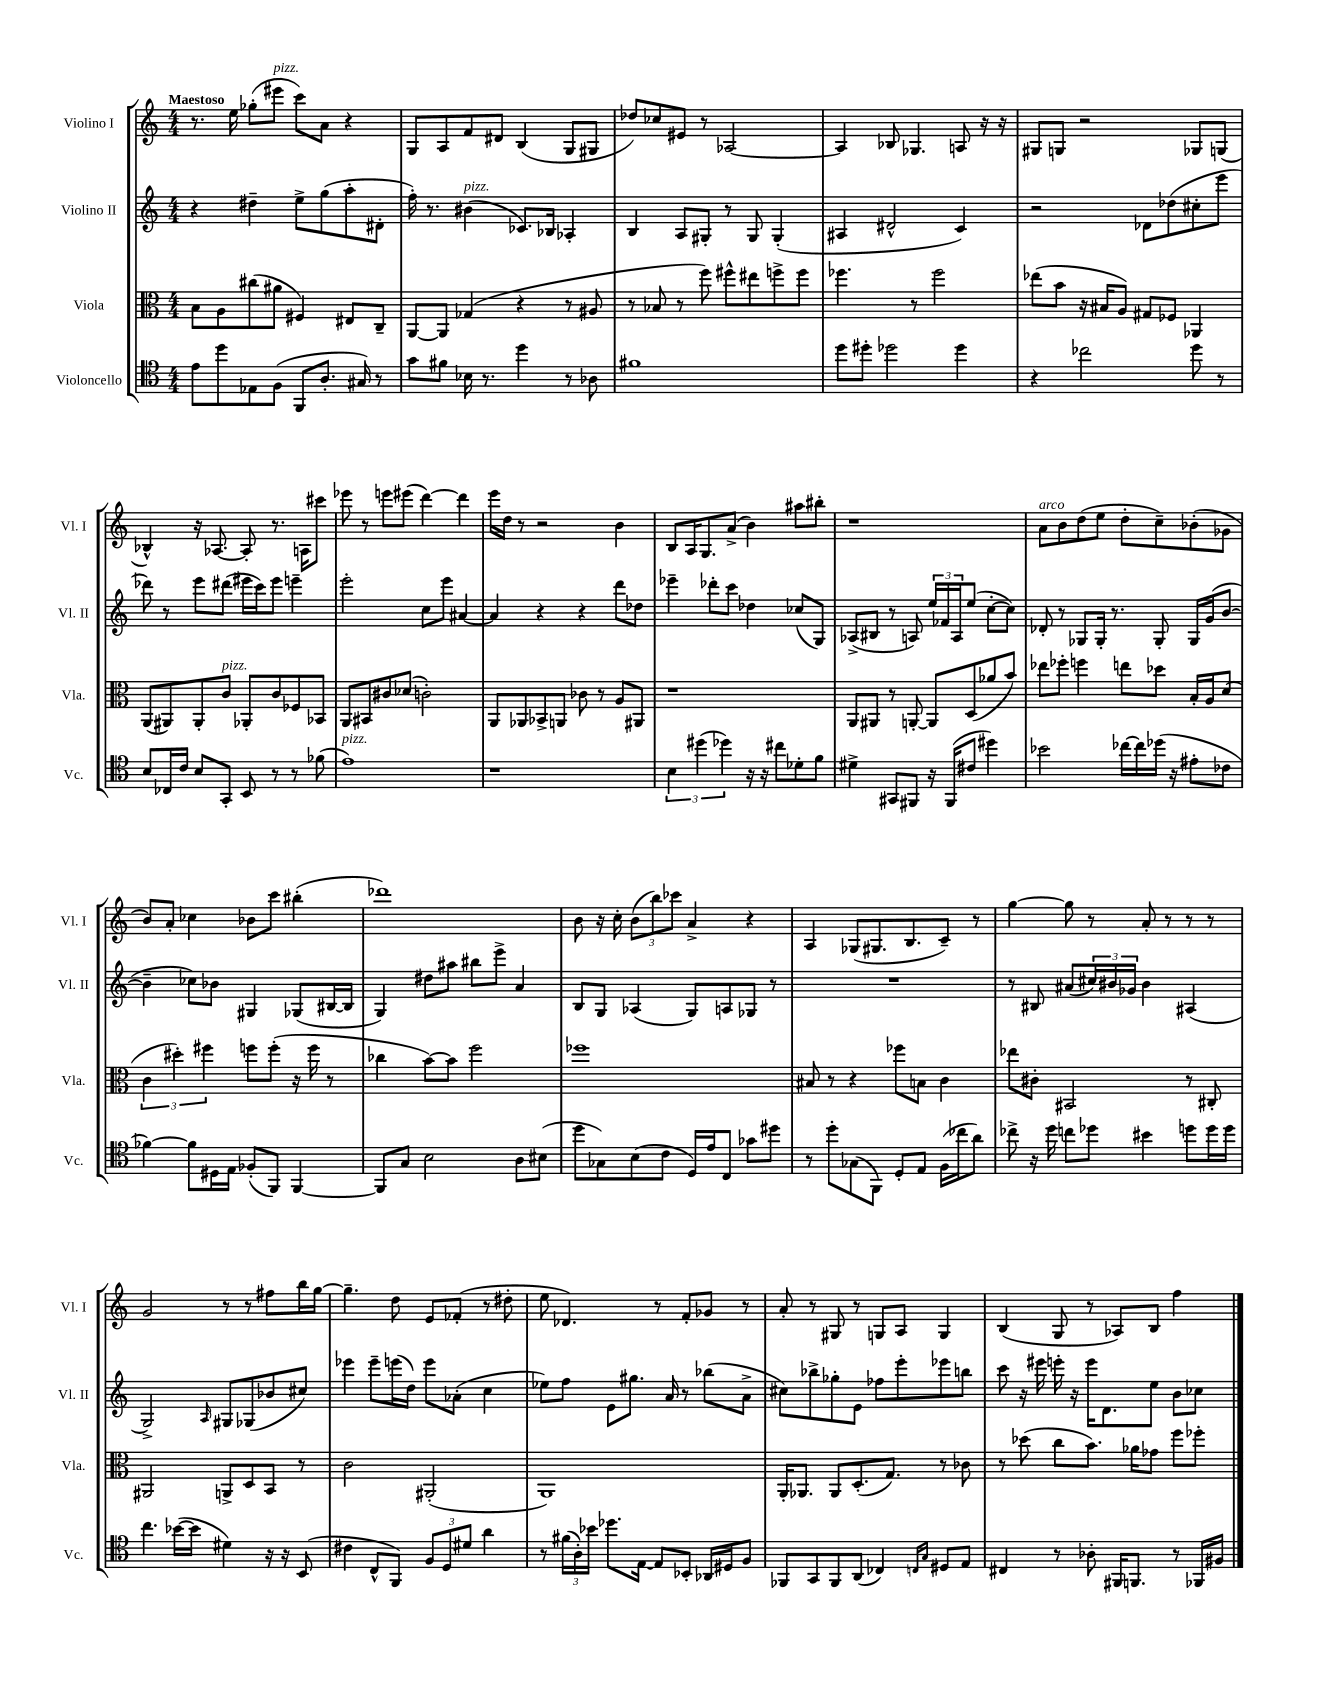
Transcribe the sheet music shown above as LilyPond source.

<<
\new StaffGroup <<
\new Staff = "s0" \with { instrumentName = "Violino I" shortInstrumentName = "Vl. I" } {
    \clef treble \key c \major \numericTimeSignature \time 4/4 \tempo "Maestoso"
    r8. e''16 ges''8-.( eis'''8^\markup { \italic "pizz." } c'''8) a'8 r4 |
    g8 a8 f'8 dis'8 b4( g8 gis8 |
    des''8) ces''8 eis'8 r8 aes2~ |
    aes4 bes8 ges4. a8 r16 r16 |
    gis8 g8 r2 ges8 g8( |
    bes4-^) r16 aes8.~ aes8-. r8. a16 cis'''8 |
    ees'''8 r8 e'''8 eis'''8( d'''4~) d'''4 |
    e'''16 d''16 r8 r2 b'4 |
    b8 a16 g8. a'8->( b'4) ais''8 bis''8-. |
    r1 |
    a'8^\markup { \italic "arco" } b'8 d''8( e''8 d''8-. c''8--) bes'8-.( ges'8 |
    b'8) a'8-. ces''4 bes'8 c'''8 bis''4-.( |
    des'''1) |
    b'8 r16 c''16-. \tuplet 3/2 { b'8( b''8) ces'''8 } a'4-> r4 |
    a4 ges8( gis8. b8. c'8--) r8 |
    g''4~ g''8 r8 a'8-. r8 r8 r8 |
    g'2 r8 r8 fis''8 b''16 g''16~ |
    g''4.-- d''8 e'8 fes'8-.( r8 dis''8-. |
    e''8 des'4.) r8 f'8-. ges'8 r8 |
    a'8-. r8 gis8 r8 g8 a8 g4 |
    b4( g8 r8 aes8) b8 f''4 \bar "|." |
}
\new Staff = "s1" \with { instrumentName = "Violino II" shortInstrumentName = "Vl. II" } {
    \clef treble \key c \major \numericTimeSignature \time 4/4
    r4 dis''4-- e''8-> g''8( a''8-. dis'8-. |
    f''16-.) r8. bis'4^\markup { \italic "pizz." }( ces'8.) bes16 aes4-. |
    b4 a8 gis8-. r8 gis8 gis4-.( |
    ais4 dis'2-^ c'4) |
    r2 des'8 des''8( cis''8-. e'''8 |
    des'''8) r8 e'''8 dis'''8( eis'''16 c'''16) eis'''8 e'''4-- |
    e'''2-. c''8 e'''8 ais'4~ |
    ais'4 r4 r4 d'''8 des''8 |
    ees'''4-- des'''8-. c'''8 des''4 ces''8( g8) |
    aes8->( bis8 r8 a8) \tuplet 3/2 { e''16 fes'16 a16 } e''8( c''8~-. c''8) |
    des'8-. r8 ges8 ges16-. r8. ges8-. ges16 g'16( b'8~ |
    b'4-- ces''8) bes'8 gis4 ges8( bis16~ bis16 |
    g4) dis''8 ais''8 bis''8 e'''8-> a'4 |
    b8 g8 aes4( g8) a8 ges8 r8 |
    R1 |
    r8 bis8 ais'8( \tuplet 3/2 { cis''16) bis'16 ges'16 } bis'4 ais4( |
    g2->) \grace { a16 } gis8 ges8( bes'8 cis''8) |
    ees'''4 ees'''8-- e'''16( d''16) e'''8 aes'8-.( c''4 |
    ees''8) f''8 e'8 gis''8. a'16 r8 bes''8( a'8-> |
    cis''8) bes''8-> ges''8-. e'8 fes''8 e'''8-. ees'''8 b''8 |
    c'''8 r16 eis'''16 e'''16-. r16 e'''16 d'8. e''8 b'8 ces''8 \bar "|." |
}
\new Staff = "s2" \with { instrumentName = "Viola" shortInstrumentName = "Vla." } {
    \clef alto \key c \major \numericTimeSignature \time 4/4
    b8 a8 cis''8( ais'8 fis4) eis8 c8-- |
    a,8~ a,8 ges4( r4 r8 ais8 |
    r8 bes8 r8 f''8) fis''8-^ eis''8 f''8-> f''8 |
    fes''4. r8 fes''2 |
    ees''8( b'8 r16 bis16 a8) gis8 fes8 aes,4 |
    a,8( ais,8) ais,8-. c'8^\markup { \italic "pizz." } aes,8-. c'8 fes8 bes,8 |
    a,8 bis,8 cis'8 des'8( c'2-.) |
    a,8 aes,8 bes,8-> a,8 ces'8 r8 a8 ais,8 |
    r1 |
    a,8 ais,8 r8 a,8~-. a,8 d8( aes'8 b'8) |
    ees''8 fes''8-. f''4 e''8 des''8 b16-. a16 d'8( |
    \tuplet 3/2 { c'4 dis''4-.) fis''4 } f''8 f''8-.( r16 f''16 r8 |
    ces''4 b'8~) b'8 f''2 |
    fes''1 |
    bis8 r8 r4 fes''8 b8 c'4 |
    ees''8 cis'8-. bis,2 r8 cis8-. |
    ais,2 a,8-> d8 b,8 r8 |
    c'2 ais,2-.( |
    a,1) |
    a,16-. aes,8. aes,8 d8.-.( g8.) r8 ces'8 |
    r8 des''8( c''8 b'8.) aes'16 ges'8 f''8 fes''8-. \bar "|." |
}
\new Staff = "s3" \with { instrumentName = "Violoncello" shortInstrumentName = "Vc." } {
    \clef tenor \key c \major \numericTimeSignature \time 4/4
    e'8 d''8 ees8 f8( f,8 a8.-. gis16) r8 |
    g'8 fis'8 bes16 r8. d''4 r8 aes8 |
    fis'1 |
    d''8 dis''8-. des''2 des''4 |
    r4 ces''2 d''8 r8 |
    b8 ces16 c'16 b8 g,8-. b,8 r8 r8 fes'8( |
    e'1^\markup { \italic "pizz." }) |
    r1 |
    \tuplet 3/2 { b4 dis''4( des''4) } r16 r16 cis''8 des'8-. f'8 |
    dis'4-> gis,8 fis,8 r16 fis,16( cis'8 dis''4) |
    bes'2 ces''16~ ces''16 des''16( r16 eis'8-. ces'8 |
    fes'4~) fes'8 dis16 e16 fes8-.( f,8) f,4~ |
    f,8 g8 b2 a8 bis8( |
    d''8 ges8) b8( c'8 d16) e'16 c8 ges'8 dis''8 |
    r8 d''8-. ges8( f,8) d8-. e8 f16( ces''16 a'8) |
    ces''8-> r16 d''16 c''8 des''8 bis'4 d''8 d''16 d''16 |
    c''4. bes'16~( bes'16 dis'4) r16 r16 b,8( |
    cis'4 c8-^ f,8) \tuplet 3/2 { f8 d8 dis'8 } a'4 |
    r8 \tuplet 3/2 { fis'16( a16-.) bes'16 } des''8. e16~ e8 bes,8-. aes,16 dis16 f8 |
    fes,8 g,8 fes,8 a,8( ces4) \grace { c16 g16 } dis8 e8 |
    cis4 r8 aes8-. fis,16 f,8. r8 fes,16 fis16 \bar "|." |
}
>>
>>
\layout { \context { \Score \remove "Bar_number_engraver" } }
